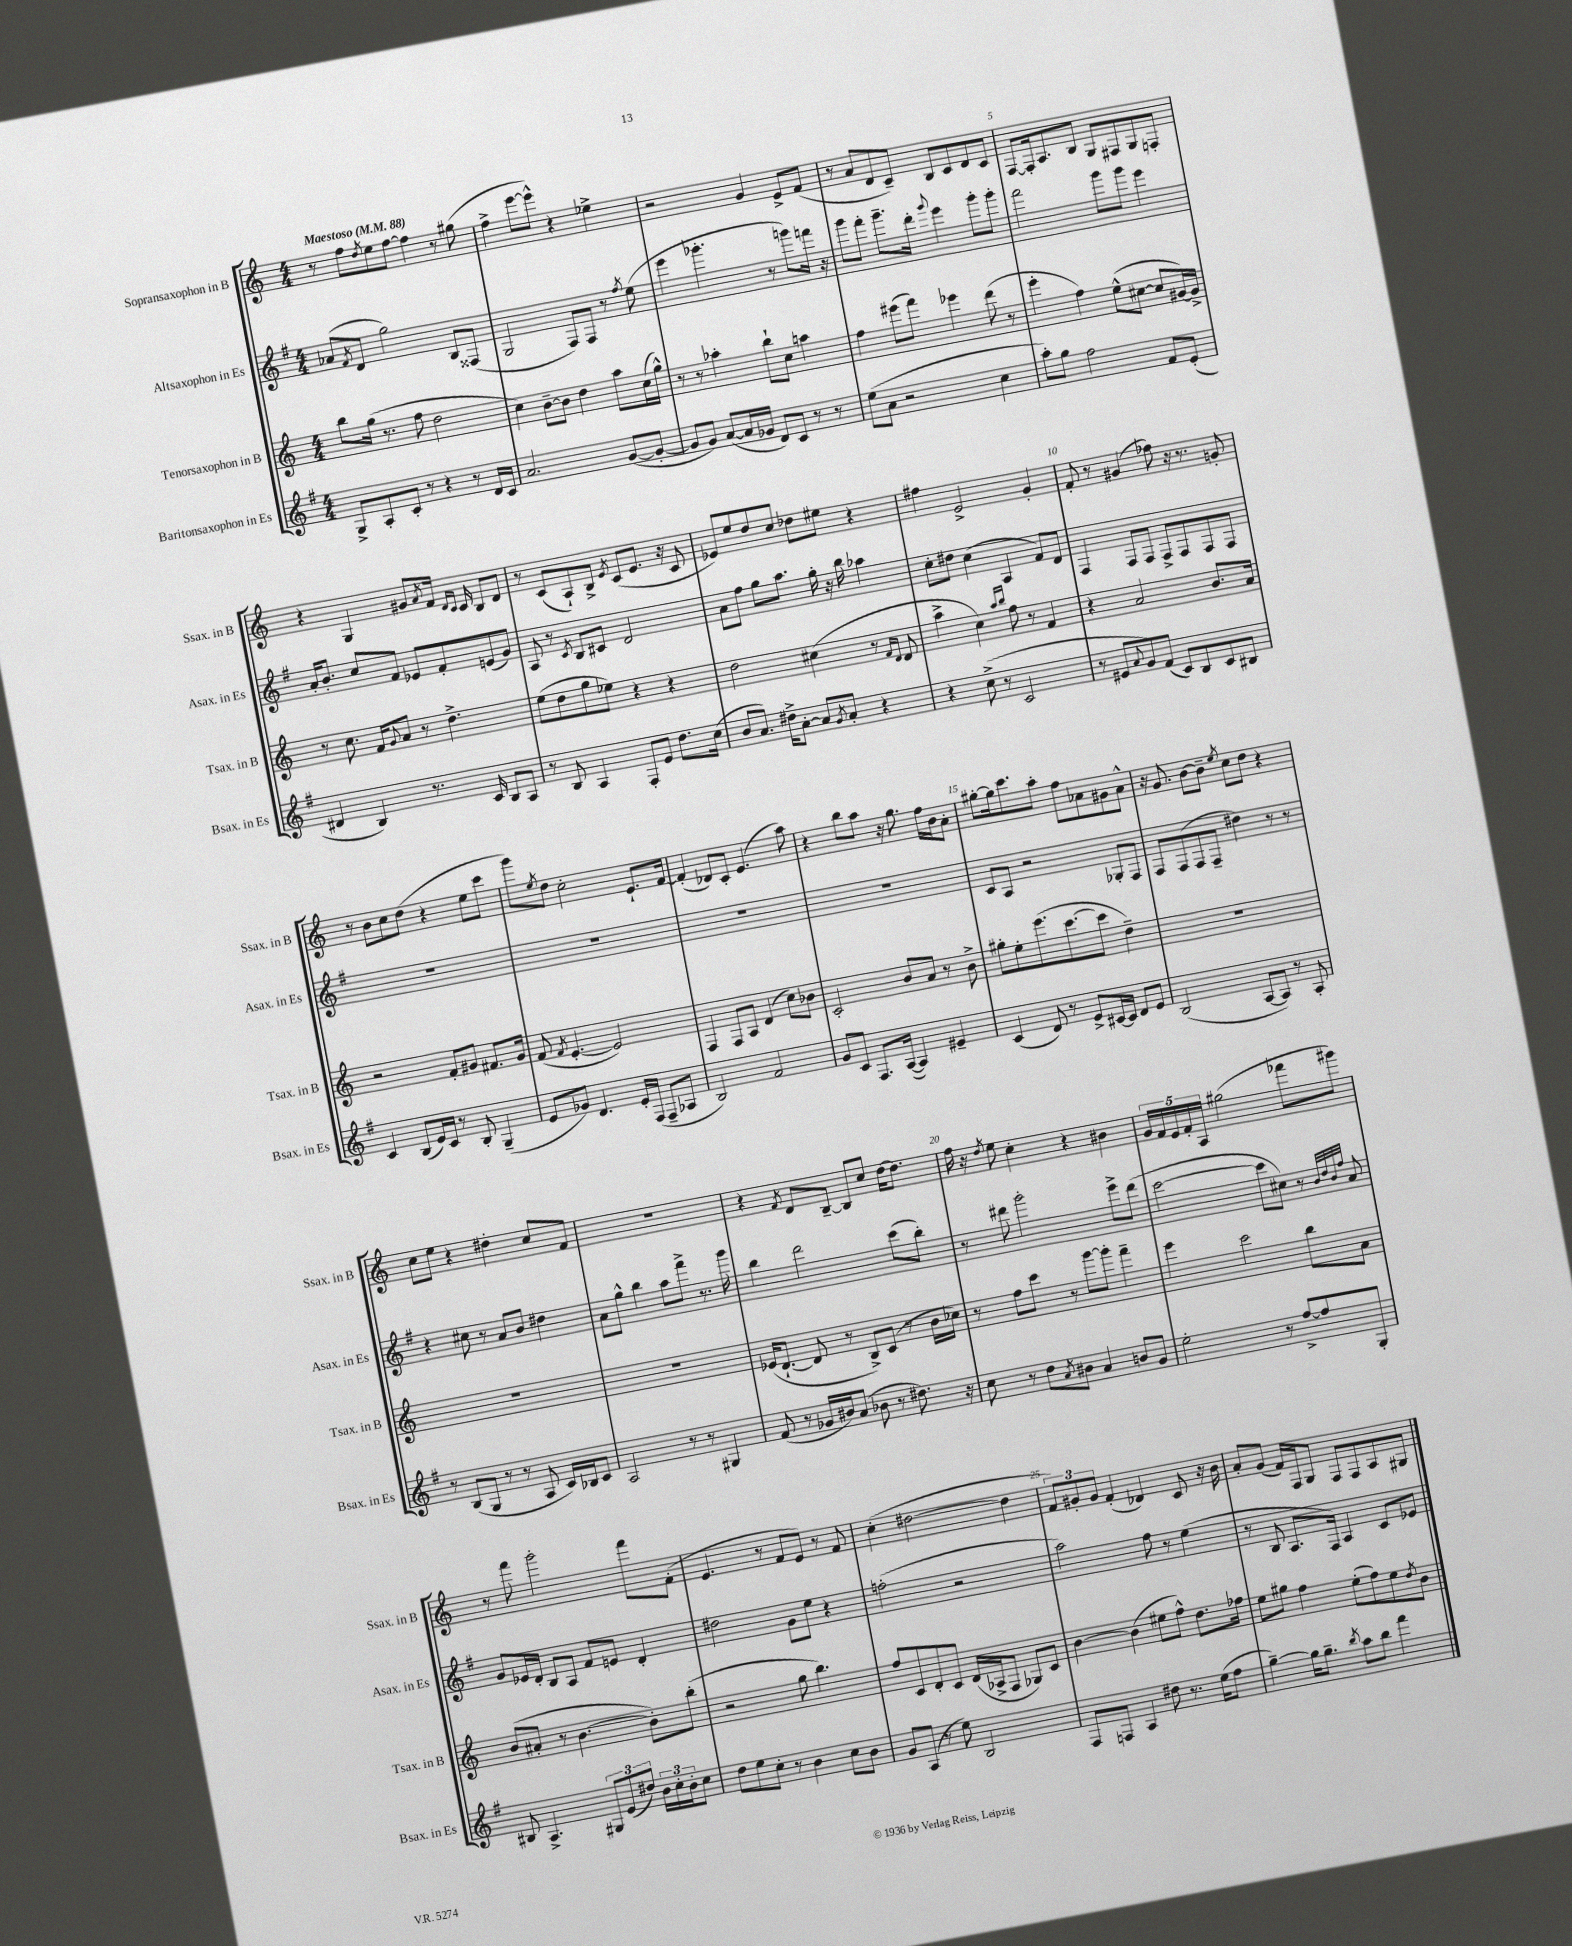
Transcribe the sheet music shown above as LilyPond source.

<<
\new StaffGroup <<
\new Staff = "s0" \with { instrumentName = "Sopransaxophon in B" shortInstrumentName = "Ssax. in B" } {
    \clef treble \key c \major \numericTimeSignature \time 4/4 \tempo "Maestoso" 4 = 88
    r8 f''8 \acciaccatura { d''8 } e''8 f''8~ f''4 r8 gis''8( |
    f''4-> e'''8~ e'''8-^) r4 ees''4-> |
    r2 g'4 e'8-> f'8( |
    r8 a'8 d'8 c'8--) b8 c'8 d'8 c'8 |
    f8~ f16-. a8. b8 g8 fis8 g8 f8-. |
    r4 g4 gis'8 \acciaccatura { a'8 } f'16 \grace { d'16 c'16 } c'16 b8 d'8 |
    r8 c'8( a8-!) b8-> \acciaccatura { e'8 } c'8( e'8. r16 c'8 |
    ees'8) e''8 d''8 c''8 des''8 eis''8 r4 |
    fis''4 e'2-> g'4-. |
    f'8-. r8 gis'4( fes''8) r16 r8. g'8-. |
    r8 b'8 c''8 d''8( r4 e''8 c'''8 |
    g'''8) \acciaccatura { e''8 } d''8 c''2-. e'8.-! f'16~ |
    f'4-.( des'8) c'8-. e'4.( a''8) |
    r4 b''8 a''8 r16 g''8. f''16 b'16 a'8-. |
    gis''8~-. gis''16 c'''8. a''8-. f''8 aes'8 gis'8 aes'8-^ |
    r16 g'8. b'8~ b'8-- \acciaccatura { e''8 } c''8 d''8 r4 |
    c''8 e''8 r4 dis''4-. c''8 f'8 |
    R1 |
    r4 \acciaccatura { f'8 } d'8 b8~-- b8 c''8 d''16~ d''8. |
    f''16 r16 \acciaccatura { d''8 } e''8 c''4-. r4 bis'4 |
    \tuplet 5/4 { g'16 f'16 e'16 f'16-. a16 } gis''2( fes'''8 gis'''8) |
    r8 f'''8 g'''2-. f'''8 f'8-.( |
    e'4. r8 f'8 e'8) r8 f'8 |
    c''4-.( dis''2~ dis''4 |
    \tuplet 3/2 { f'8) gis'8-. gis'8 } f'4-.( des'4) c'8 r16 b'16 |
    a'8-. g'8( f'16) f16 g8 f8 f8 a8 gis8 \bar "|." |
}
\new Staff = "s1" \with { instrumentName = "Altsaxophon in Es" shortInstrumentName = "Asax. in Es" } {
    \clef treble \key g \major \numericTimeSignature \time 4/4
    aes'8( \acciaccatura { fis'8 } d'8 g''2) b8 fisis8( |
    g2 fis8) fis8 r8 \acciaccatura { fis''8 } e''8( |
    e'''4 ges'''4.-. r8 g'''8) f'''16 r16 |
    g'''8 fis'''8-. g'''8.-- d'''16-. \appoggiatura { g'''8 } e'''4 g'''8-. g'''8-. |
    fis'''2 g'''8 g'''8 e'''4 |
    a'16-. b'8.-. c''8 fis'8 ees'8 fis'8-. e'8( g'8) |
    a8 r8 \acciaccatura { c'8 } b8 cis'8 d'2 |
    a'8 fis''8 g''8 a''8. g''16-. r16 b''16 aes''4 |
    c''8-. dis''8 c''4( a4 fis'8) d'8 |
    fis4 fis8 fis8 fis8-> fis8 fis8 fis8 |
    R1 |
    R1 |
    R1 |
    R1 |
    c'8 a8 r2 ges8-. fis8 |
    fis8 fis8( fis8 fis8-- dis''4) r8 r8 |
    r4 cis''8 r8 a'8 b'8 dis''4 |
    a'8 g''8-^ b''4 a''8 fis'''8-> r8. g'''16 |
    b''4 d'''2 c'''8( b''8-.) |
    r8 dis'''8 g'''2-. e'''8-> dis'''8( |
    c'''2~ c'''8 cis''8) r8 \grace { b'32 d''32 b'32 fis''32 } a'8 |
    g'8 ees'16 d'16-. b8 a8 fis'8 e'8 d'4-. |
    dis''2 g'8 e''8 r4 |
    f''2-.( r2 |
    a''2) fis''8 r8 e''4( |
    r8 b8 a8. fis16) a4 c'8 ees'8 \bar "|." |
}
\new Staff = "s2" \with { instrumentName = "Tenorsaxophon in B" shortInstrumentName = "Tsax. in B" } {
    \clef treble \key c \major \numericTimeSignature \time 4/4
    b''8 g''16( r8. f''8 d''2 |
    c''4) b'8~-- b'8 d''4 a''8 c''16( g''16-^) |
    r8 r8 aes''4-. b''8-! c''8 a''4 |
    f''4 eis'''8( f'''8) ees'''4 d'''8( r8 |
    e'''4-. f''4) e''8-^( cis''8~ cis''8 gis'16~) gis'16-> |
    r8 c''8. f'16 \appoggiatura { g'8 } a'8 r8 d''4.-> |
    e''8( d''8 g''8 ees''8) r4 r4 |
    d''2 cis''4( r8 \grace { f'16 d'16 } d'8 |
    a''4-> c''4) \grace { a''16 b''16 } f''8 r8 f'4 |
    r4 a'2 b'8. a'16 |
    r2 f'8-. gis'8 fis'8. gis'16 |
    f'8( \acciaccatura { f'8 } e'4.~-. e'2) |
    f4 f8 a8 d'4( c''8) bes'8 |
    c'2-. b'8 a'8 r8 b'8-> |
    gis''8-. e''8-. e'''8.( c'''8.~ c'''8 d''4--) |
    R1 |
    R1 |
    R1 |
    ees'16( d'8.~-! d'8 r8 b8->) c'8( r8 b'16 ces''16) |
    r8 f''8 c'''8 r8 g'''8~ g'''8-. f'''4-- |
    e'''4 c'''2 b''8 a'8 |
    b'8( ais'8-. r8 b'4.~ b'8-.) b''8-.( |
    r2 g''8 b''4.) |
    f''8 c'8 d'8-. c'8 d'16( aes16-> f8 ges8) c'8 |
    b'4~ b'4( eis''8 f''8-^) d''8. fes''16 |
    e''8 gis''8 f''4 e''8-.( f''8) e''8 \acciaccatura { d''8 } b'8 \bar "|." |
}
\new Staff = "s3" \with { instrumentName = "Baritonsaxophon in Es" shortInstrumentName = "Bsax. in Es" } {
    \clef treble \key g \major \numericTimeSignature \time 4/4
    g8-> a8-. c'8-. r8 r4 r8 d'16 c'16 |
    a'2. g'8~( g'8~-. |
    g'8 g'8) a'8~( a'16 ges'16 d'8) c'8 r8 r8 |
    e''8( a'8 r2 c''4 |
    a''8-.) g''8 fis''2 fis'8 e'8-.( |
    dis'4 b4) r8. c'16 b8 a8 |
    r8 b8 a4 fis8-. e'8 d''8. c''16( |
    b'8 a'8.) dis''16-> a'8~-. a'8 \acciaccatura { g'8 } a'8-. r4 |
    r4 c''8->( r8 c'2 |
    r8 eis'8 \appoggiatura { a'8 } g'8) fis'8( c'8) b8 c'8 bis8 |
    c'4 b8( e'16) c'16 r8 b8-. g4--( |
    e'8 ges'8) d'4. e'16-. fis16( fis8-- aes8 |
    b2) fis'2 |
    g'8 c'8 fis8. a16~( a4) eis'4-- |
    c'4( d'8) r8 e'8-> cis'16~ cis'16 d'8 e'8 |
    b2( a8~ a8) r8 a8-. |
    r8 b8( g8 r8 r8 a8 c'16) bes16 c'8 |
    a2 r8 r8 gis4 |
    fis'8( r8 ges'16 bis'16) a'8( bes'8 r8 dis''8.) r16 |
    c''8 r8 d''8 \acciaccatura { a'8 } bis'8 a'4 b'8 g'8 |
    e''2-. r8 fis''8~-> fis''8 g8-. |
    bis8 a4.-> \tuplet 3/2 { gis8 e'8( dis''8) } \tuplet 3/2 { b'16 c''16-. b'16-. } c''8 |
    d''8 e''8 c''8-. r8 b'4 c''8 b'8 |
    g'8 a8( r8 e''8) b2 |
    fis8 f8 a4 dis''8 r8. e''16( fis''8 |
    g''4~--) g''16 g''8.-- \acciaccatura { b''8 } a''8 b''8 fis'''4 \bar "|." |
}
>>
>>
\layout { \context { \Score \override BarNumber.break-visibility = ##(#f #t #t) barNumberVisibility = #(every-nth-bar-number-visible 5) } }
